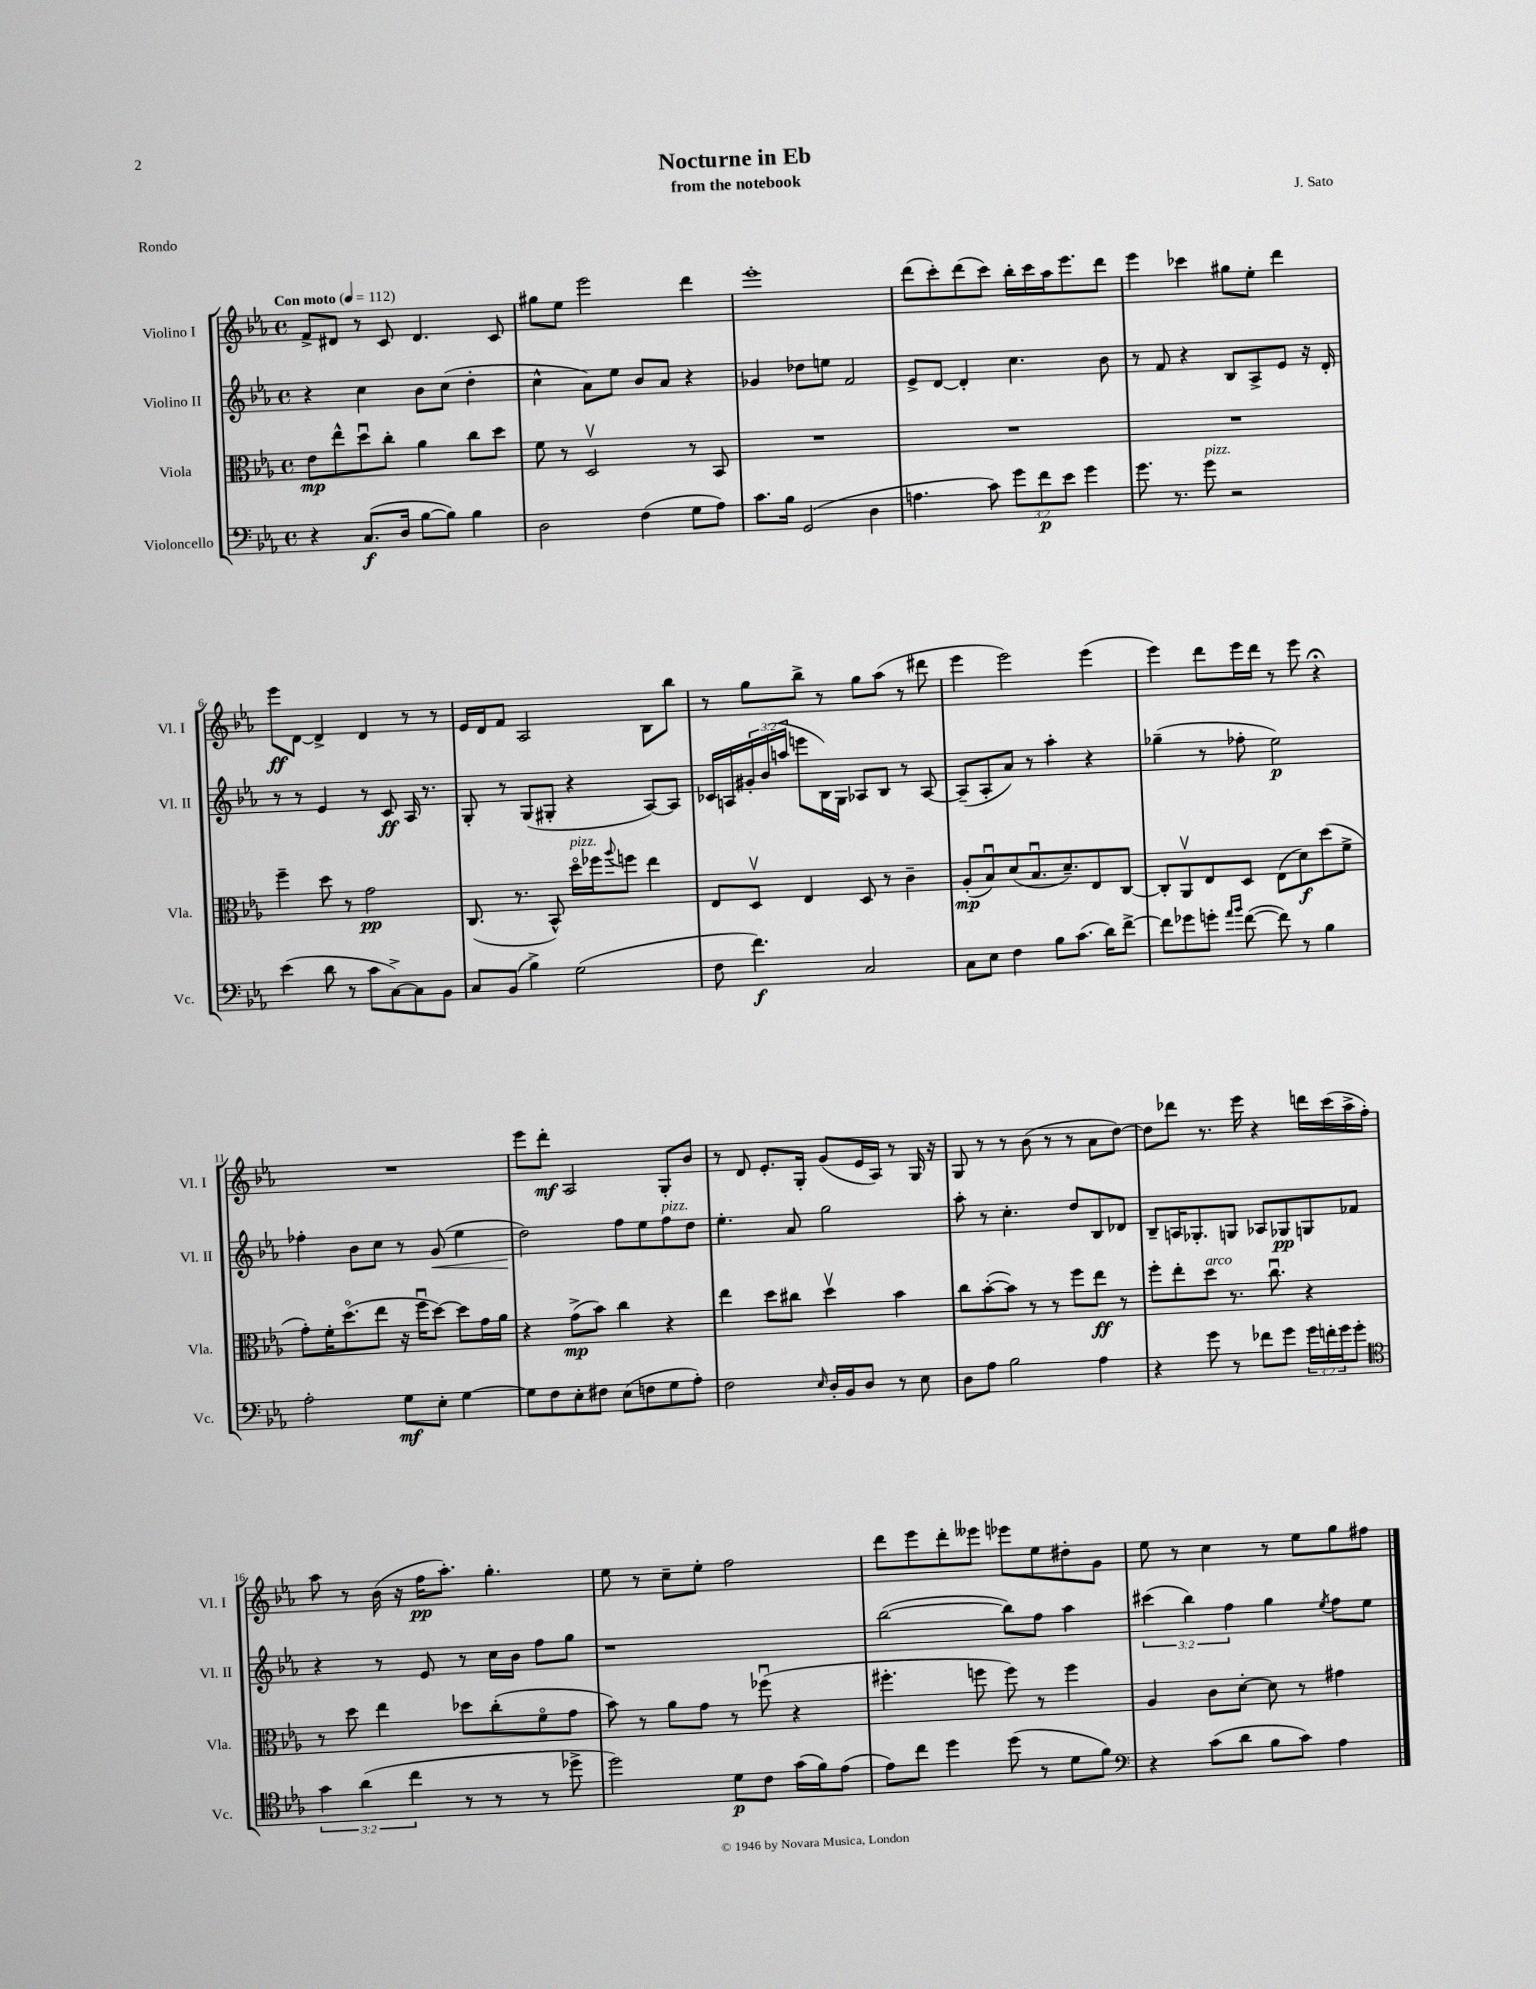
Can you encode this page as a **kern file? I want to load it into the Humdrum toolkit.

**kern	**dynam	**kern	**dynam	**kern	**dynam	**kern	**dynam
*part4	*part4	*part3	*part3	*part2	*part2	*part1	*part1
*staff4	*staff4	*staff3	*staff3	*staff2	*staff2	*staff1	*staff1
*I"Violoncello	*	*I"Viola	*	*I"Violino II	*	*I"Violino I	*
*I'Vc.	*	*I'Vla.	*	*I'Vl. II	*	*I'Vl. I	*
*clefF4	*	*clefC3	*	*clefG2	*	*clefG2	*
*k[b-e-a-]	*	*k[b-e-a-]	*	*k[b-e-a-]	*	*k[b-e-a-]	*
*M4/4	*	*M4/4	*	*M4/4	*	*M4/4	*
*met(c)	*	*met(c)	*	*met(c)	*	*met(c)	*
*MM112	*	*MM112	*	*MM112	*	*MM112	*
=1	=1	=1	=1	=1	=1	=1	=1
!	!	!	!	!	!	!LO:TX:a:B:t=Con moto	!
4r	.	8e-\L	mp	4r	.	8f^/L	.
.	.	8ee-^^\	.	.	.	8d#X/J	.
(8.C/L	f	8ddu\	.	4cc\	.	8r	.
.	.	8cc'\J	.	.	.	8c/	.
16D/Jk	.	.	.	.	.	.	.
[8B-\L	.	4a-\	.	8b-\L	.	4.d#/	.
8B-\J])	.	.	.	(8cc\J	.	.	.
4B-\	.	8cc\L	.	4dd'\	.	.	.
.	.	8dd\J	.	.	.	8c/	.
=2	=2	=2	=2	=2	=2	=2	=2
2D\	.	8f\	.	4cc^^\	.	8gg#X\L	.
.	.	8r	.	.	.	8ee-\J	.
.	.	2Dv/	.	8a-\L)	.	2eee-\	.
.	.	.	.	8ee-\J	.	.	.
(4F\	.	.	.	8b-/L	.	.	.
.	.	.	.	8a-/J	.	.	.
8G\L	.	8r	.	4r	.	4ddd\	.
8A-\J)	.	8BB-/	.	.	.	.	.
=3	=3	=3	=3	=3	=3	=3	=3
8.c\L	.	1r	.	4g-X/	.	1eee-'	.
16B-\Jk	.	.	.	.	.	.	.
(2GG/	.	.	.	8dd-X\L	.	.	.
.	.	.	.	8een\J	.	.	.
.	.	.	.	2f/	.	.	.
4D\	.	.	.	.	.	.	.
=4	=4	=4	=4	=4	=4	=4	=4
4.An\	.	1r	.	8e-^/L	.	(8ddd\L	.
.	.	.	.	[8d/J	.	8ccc'\)	.
.	.	.	.	4d'/]	.	(8ddd\	.
8c\)	.	.	.	.	.	8ccc\J)	.
12g\L	.	.	.	4.cc\	.	16bb-'\LL	.
.	.	.	.	.	.	16ccc\	.
12f\	p	.	.	.	.	.	.
.	.	.	.	.	.	16aa-\J	.
12e-\J	.	.	.	.	.	.	.
.	.	.	.	.	.	8.eee-\	.
4g\	.	.	.	.	.	.	.
.	.	.	.	8b-\	.	8ddd\J	.
=5	=5	=5	=5	=5	=5	=5	=5
8.g\	.	1r	.	8r	.	4eee-\	.
.	.	.	.	8f/	.	.	.
8.r	.	.	.	.	.	.	.
.	.	.	.	4r	.	4ccc-X\	.
!LO:TX:a:i:t=pizz.	!	!	!	!	!	!	!
8g\	.	.	.	.	.	.	.
2r	.	.	.	8B-/L	.	8gg#X\L	.
.	.	.	.	8A-^/	.	8ee-'\J	.
.	.	.	.	8e-/J	.	4ddd\	.
.	.	.	.	16r	.	.	.
.	.	.	.	16d'/	.	.	.
!!LO:LB:g=z
=6	=6	=6	=6	=6	=6	=6	=6
(4e-\	.	4ff~\	.	8r	.	8eee-\L	ff
.	.	.	.	8r	.	[8d\J	.
8d\	.	8dd\	.	4e-/	.	4d^/]	.
8r	.	8r	.	.	.	.	.
8c\L	.	2g\	pp	8r	.	4d/	.
[8C^\)	.	.	.	8c/	ff	.	.
8C\]	.	.	.	16A-/	.	8r	.
.	.	.	.	8.r	.	.	.
8BB-\J	.	.	.	.	.	8r	.
=7	=7	=7	=7	=7	=7	=7	=7
8C/L	.	(8.C/	.	8G'/	.	16e-/LL	.
.	.	.	.	.	.	16d/J	.
(8BB-/J	.	.	.	8r	.	8f/J	.
.	.	8.r	.	.	.	.	.
4B-^\)	.	.	.	(8G/L	.	2A-/	.
.	.	8BB-^^/)	.	8G#X'/J	.	.	.
!	!	!LO:TX:a:i:t=pizz.	!	!	!	!	!
(2G\	.	16dd\LL	.	4r	.	.	.
.	.	16ff-X\J	.	.	.	.	.
.	.	8qqaa-/	.	.	.	.	.
.	.	8ffn\J	.	.	.	.	.
.	.	4ee-\	.	[8A-/L)	.	8B-\L	.
.	.	.	.	8A-/J]	.	8bb-\J	.
=8	=8	=8	=8	=8	=8	=8	=8
8F\	.	8E-/L	.	16c-X/LL	.	8r	.
.	.	.	.	16An/	.	.	.
4.f\)	f	8Dv/J	.	24g#X'/	.	8gg\L	.
.	.	.	.	(24b-/	.	.	.
.	.	.	.	24aan/JJ	.	.	.
.	.	4E-/	.	8eeen\L	.	8bb-^\J	.
.	.	.	.	16B-\L)	.	8r	.
.	.	.	.	16G\JJ	.	.	.
2C/	.	8D/	.	8A-X/L	.	8gg\L	.
.	.	8r	.	8B-/J	.	(8aa-\J	.
.	.	4c~\	.	8r	.	8r	.
.	.	.	.	[8A-/	.	8ddd#X\	.
=9	=9	=9	=9	=9	=9	=9	=9
8C\L	.	(8A-'/L	mp	(8A-~/L]	.	4eee-\	.
8E-\J	.	8B-u/)	.	8A-'/	.	.	.
4F\	.	(8d/	.	8a-/J)	.	2eee-\)	.
.	.	8.B-u/	.	8r	.	.	.
8B-\L	.	.	.	4aa-'\	.	.	.
.	.	8.d~/)	.	.	.	.	.
(8.c\J	.	.	.	.	.	.	.
.	.	8E-/	.	4r	.	(4eee-\	.
16d\KL)	.	.	.	.	.	.	.
[8f^\J	.	[8C/J	.	.	.	.	.
=10	=10	=10	=10	=10	=10	=10	=10
8f\L]	.	8C'/L]	.	(4gg-X~\	.	4eee-\)	.
8g-X\	.	8AA-v/	.	.	.	.	.
8gn'\J	.	8E-/	.	8r	.	8ddd\L	.
16qqa-/LL	.	.	.	.	.	.	.
16qqb-/JJ	.	.	.	.	.	.	.
([8f\	.	8D/J	.	8ff-X'\	.	16eee-\L	.
.	.	.	.	.	.	16ddd\JJ	.
8f\])	.	(8E-\L	.	2ee-\)	p	8r	.
8r	.	8d\)	f	.	.	8eee-\	.
4B-\	.	(8dd\	.	.	.	4r;<	.
.	.	8f^\J	.	.	.	.	.
!!LO:LB:g=z
=11	=11	=11	=11	=11	=11	=11	=11
2A-'\	.	8g'\L)	.	4ff-X'\	.	1r	.
.	.	16f'\K	.	.	.	.	.
.	.	(8.dd\	.	.	.	.	.
.	.	.	.	8b-\L	.	.	.
.	.	8ee-\J	.	8cc\J	.	.	.
8G\L	mf	16r	.	8r	.	.	.
.	.	16ffu\KL	.	.	.	.	.
!	!	!	!	!	!LO:HP:b	!	!
8E-'\J	.	[8dd\J)	.	(8g/	<	.	.
[4G\	.	8dd\L]	.	4ee-\	.	.	.
.	.	16g\L	.	.	.	.	.
.	.	16a-\JJ	.	.	.	.	.
=12	=12	=12	=12	=12	=12	=12	=12
8G\L]	.	4r	.	2dd\)	.	8eee-\L	.
8F\	.	.	.	.	.	8ddd'\J	mf
8E-'\	.	(8g^\L	mp	.	.	2A-/	.
8F#X\J	.	8b-\J)	.	.	.	.	.
(8E-\L	.	4cc\	.	8ff\L	[	.	.
8Fn\	.	.	.	8ee-\	.	.	.
!	!	!	!	!LO:TX:a:i:t=pizz.	!	!	!
8G\	.	4r	.	8ff\	.	8G'/L	.
8A-'\J)	.	.	.	8dd\J	.	8b-/J	.
=13	=13	=13	=13	=13	=13	=13	=13
2F\	.	4ee-\	.	4.ee-'\	.	8r	.
.	.	.	.	.	.	8d/	.
.	.	8dd\L	.	.	.	8.e-'/L	.
.	.	8cc#X\J	.	8a-/	.	.	.
.	.	.	.	.	.	16G'/Jk	.
16qqE-/	.	.	.	.	.	.	.
16D'/LL	.	4ddv\	.	2gg\	.	(8g/L	.
16BB-/J	.	.	.	.	.	.	.
8D/J	.	.	.	.	.	16e-/L	.
.	.	.	.	.	.	16A-/JJ)	.
8r	.	4b-\	.	.	.	8r	.
8E-\	.	.	.	.	.	16G/	.
.	.	.	.	.	.	16r	.
=14	=14	=14	=14	=14	=14	=14	=14
8D\L	.	8cc\L	.	8aa-'\	.	8G/	.
8A-\J	.	([8b-'\	.	8r	.	8r	.
2B-\	.	8b-\J])	.	4.cc'\	.	8r	.
.	.	8r	.	.	.	(8b-\	.
.	.	8r	.	.	.	8r	.
.	.	8ff\L	.	8dd/L	.	8r	.
4A-\	.	8ee-\J	ff	8B-/	.	8a-\L	.
.	.	8r	.	8d-X/J	.	[8dd\J)	.
=15	=15	=15	=15	=15	=15	=15	=15
4r	.	8ff'\L	.	8B-~/L	.	8dd\L]	.
.	.	8ee-'\	.	16An/K	.	8ddd-X\J	.
.	.	.	.	8.G-X'/	.	.	.
!	!	!LO:TX:a:i:t=arco	!	!	!	!	!
8g\	.	8dd\J	.	.	.	8.r	.
8r	.	8.r	.	8Gn/J	.	.	.
.	.	.	.	.	.	16eee-\	.
8f-X\L	.	.	.	8A-X/L	.	4r	.
.	.	8.ccu\	.	.	.	.	.
8g\J	.	.	.	8G-X/	pp	.	.
24g\LL	.	4r	.	8Gn/	.	16dddn\LL	.
24fn'\	.	.	.	.	.	.	.
.	.	.	.	.	.	(16ccc\	.
24g\J	.	.	.	.	.	.	.
8g'\J	.	.	.	8f-X/J	.	16aa-^\	.
.	.	.	.	.	.	16ff'\JJ)	.
!!LO:LB:g=z
=16	=16	=16	=16	=16	=16	=16	=16
*clefC4	*	*	*	*	*	*	*
6g\	.	8r	.	4r	.	8aa-\	.
.	.	8dd\	.	.	.	8r	.
(6a-\	.	.	.	.	.	.	.
.	.	4ee-\	.	8r	.	(16b-\	.
.	.	.	.	.	.	16r	.
6cc\	.	.	.	.	.	.	.
.	.	.	.	8e-/	.	16ff\KL	pp
.	.	.	.	.	.	8.aa-'\J)	.
8r	.	8dd-X\L	.	8r	.	.	.
8r	.	(8cc'\	.	16cc\LL	.	4.gg'\	.
.	.	.	.	16b-\JJ	.	.	.
8r	.	8f\	.	8ff\L	.	.	.
8dd-X^\	.	8g\J	.	8gg\J	.	.	.
=17	=17	=17	=17	=17	=17	=17	=17
2dd\)	.	8b-\)	.	1r	.	8ee-\	.
.	.	8r	.	.	.	8r	.
.	.	8a-\L	.	.	.	8cc~\L	.
.	.	8g\J	.	.	.	8ee-'\J	.
8d\L	p	8r	.	.	.	2ff\	.
8c\J	.	(8ff-Xu\	.	.	.	.	.
(16g\LL	.	4r	.	.	.	.	.
16f\J)	.	.	.	.	.	.	.
(8e-\J	.	.	.	.	.	.	.
=18	=18	=18	=18	=18	=18	=18	=18
8e-\L)	.	4.ff#X'\	.	([2bb-\	.	8ddd\L	.
8cc\J	.	.	.	.	.	8eee-\	.
4dd\	.	.	.	.	.	8ddd'\	.
.	.	8ffn\	.	.	.	8eee--X\J	.
(8dd\	.	8ff\)	.	8bb-\L])	.	8eee-X\L	.
8r	.	8r	.	8ff\J	.	8ee-\	.
8d\L	.	4ff\	.	4aa-\	.	8dd#X'\	.
8f\J)	.	.	.	.	.	8g\J	.
=19	=19	=19	=19	=19	=19	=19	=19
*clefF4	*	*	*	*	*	*	*
4r	.	4A-/	.	(6ccc#X\	.	8ee-\	.
.	.	.	.	.	.	8r	.
.	.	.	.	6bb-\)	.	.	.
(8c\L	.	8c\L	.	.	.	4cc\	.
.	.	.	.	6ff\	.	.	.
8d\J	.	[8d'\J	.	.	.	.	.
8B-\L	.	8d\]	.	4gg\	.	8r	.
8c\J)	.	8r	.	.	.	8ee-\L	.
.	.	.	.	8qee-/	.	.	.
4A-\	.	4g#X\	.	8ff\L	.	8gg\	.
.	.	.	.	8ee-\J	.	8ff#X\J	.
==	==	==	==	==	==	==	==
*-	*-	*-	*-	*-	*-	*-	*-
